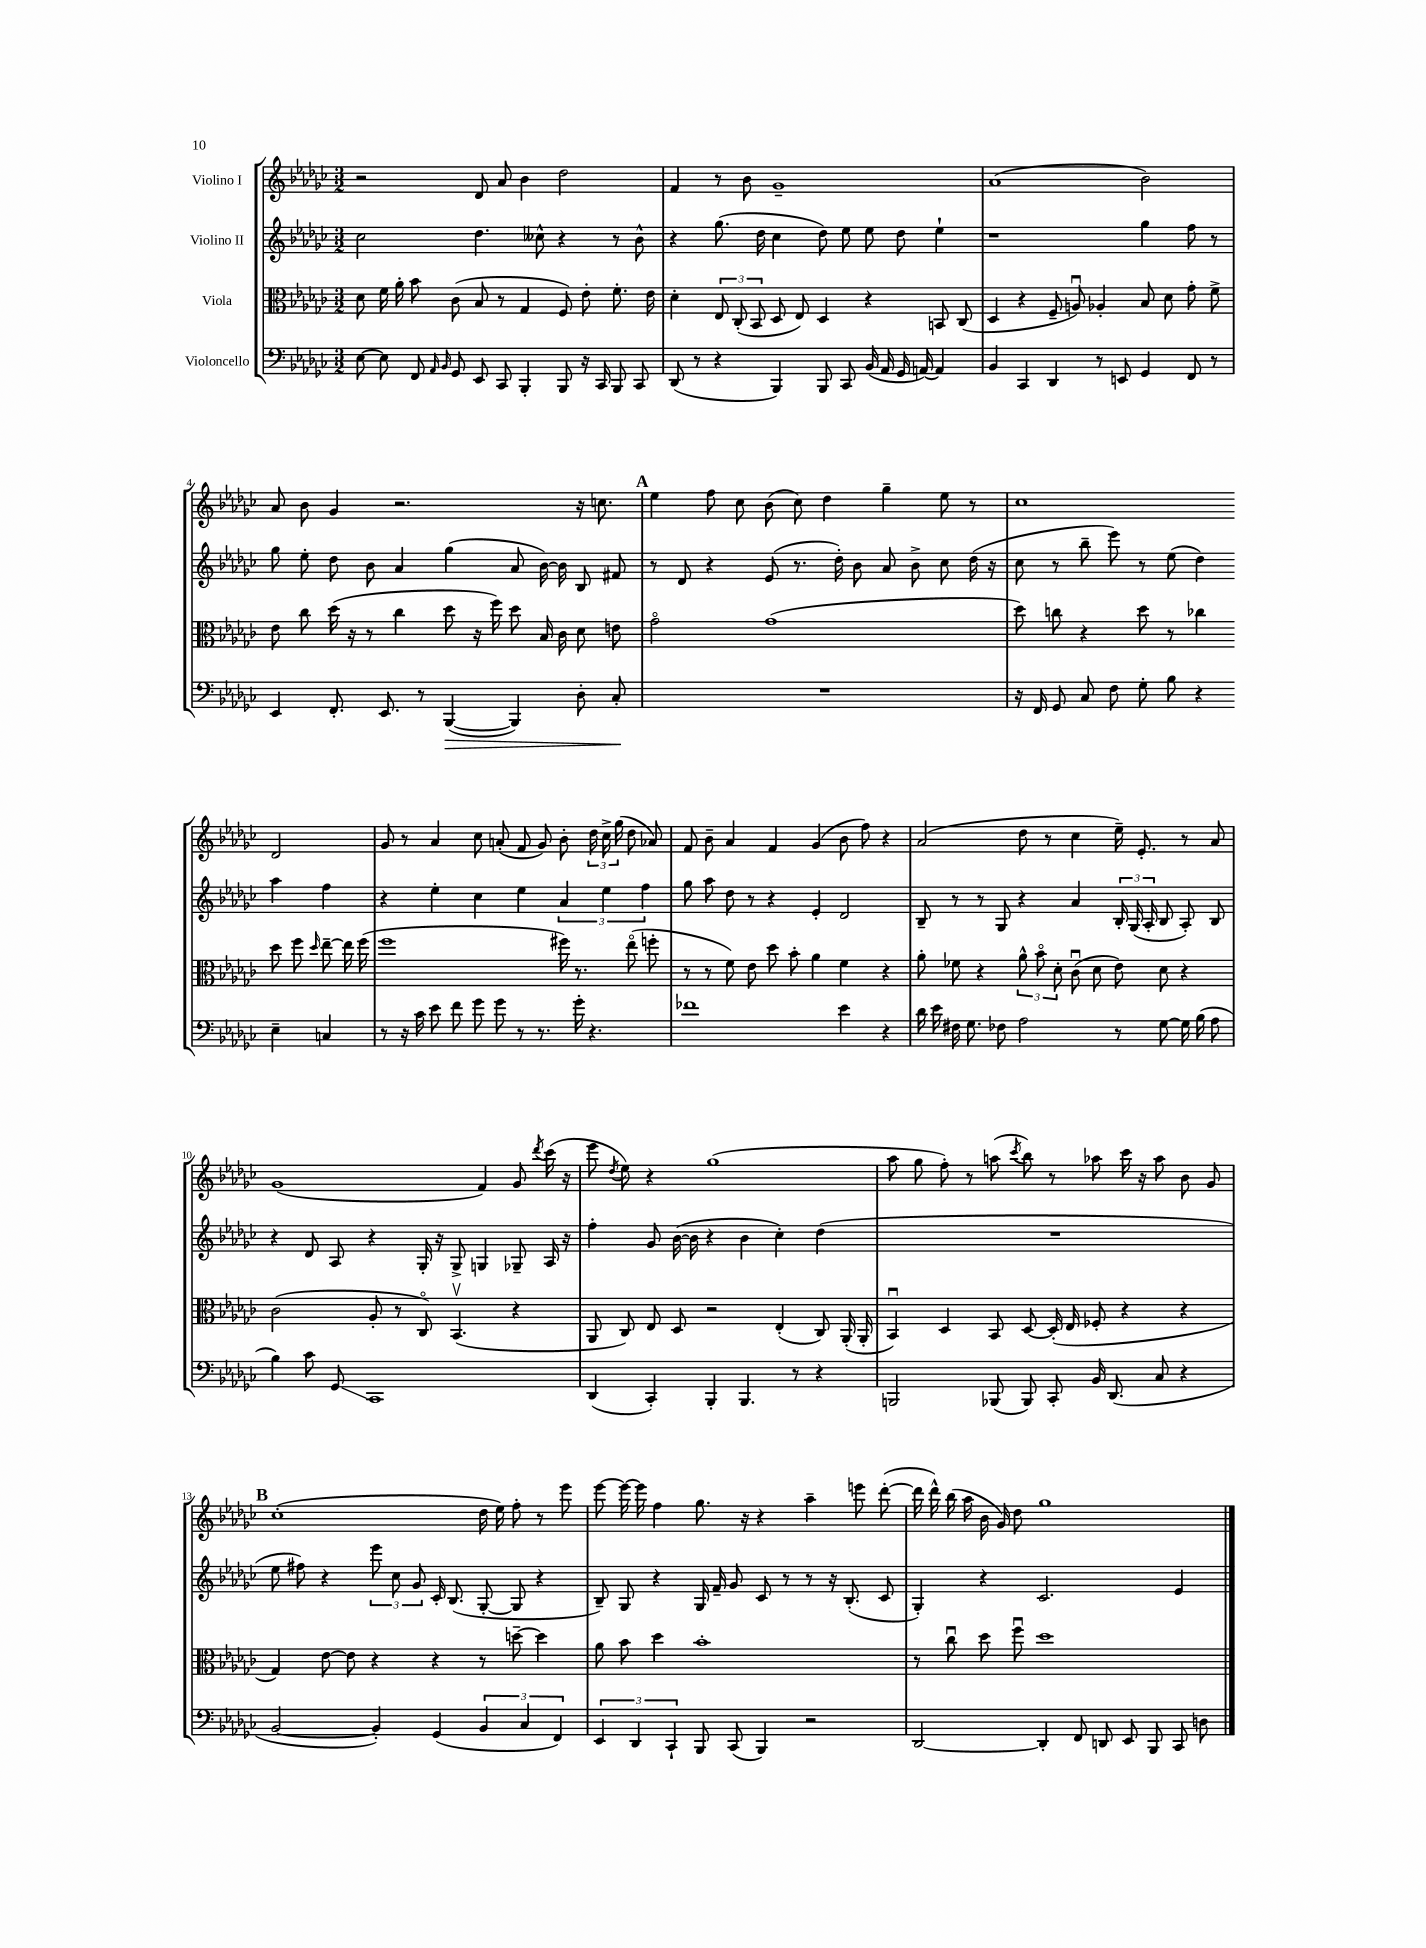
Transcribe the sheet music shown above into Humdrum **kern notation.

**kern	**kern	**kern	**kern
*staff4	*staff3	*staff2	*staff1
*clefF4	*clefC3	*clefG2	*clefG2
*k[b-e-a-d-g-c-]	*k[b-e-a-d-g-c-]	*k[b-e-a-d-g-c-]	*k[b-e-a-d-g-c-]
*M3/2	*M3/2	*M3/2	*M3/2
[8E-	8d-	2cc-	2r
8E-]	16f	.	.
.	16a-'	.	.
8FF	8b-	.	.
16qqAA-	.	.	.
16qqBB-	.	.	.
8GG-	(8c-	.	.
8EE-	8B-	4.dd-	8d-
8CC-	8r	.	8a-
4BBB-'	4G-	.	4b-
.	.	8cc--^^	.
8BBB-	8F)	4r	2dd-
16r	8e-'	.	.
16CC-	.	.	.
8BBB-	8.f'	8r	.
8CC-	.	8b-^^	.
.	16e-	.	.
=	=	=	=
(8DD-	4d-'	4r	4f
8r	.	.	.
4r	12E-	(8.gg-	8r
.	(12C-'	.	.
.	.	.	8b-
.	12BB-	.	.
.	.	16dd-	.
4BBB-)	8D-	4cc-	1g-~
.	8E-)	.	.
8BBB-	4D-	8dd-)	.
8CC-	.	8ee-	.
(16BB-	4r	8ee-	.
16AA-	.	.	.
16GG-	.	8dd-	.
[16AA)	.	.	.
4AA]	8BB	4ee-`	.
.	(8C-	.	.
=	=	=	=
4BB-	4D-	1r	(1a-
4CC-	4r	.	.
4DD-	8F~	.	.
.	8Au)	.	.
8r	4A-'	.	.
8EE	.	.	.
4GG-	8B-	4gg-	2b-)
.	8d-	.	.
8FF	8g-'	8ff	.
8r	8f^	8r	.
=	=	=	=
4EE-	8e-	8gg-	8a-
.	8cc-	8ee-'	8b-
8.FF'	(16dd-	8dd-	4g-
.	16r	.	.
.	8r	8b-	.
8.EE-	.	.	.
.	4cc-	4a-	2.r
8r	.	.	.
([4BBB-	8dd-	(4gg-	.
.	16r	.	.
.	16ff)	.	.
4BBB-])	8dd-	8a-	.
.	16B-	[16b-)	.
.	16c-	16b-]	.
8D-'	8d-	8B-	16r
.	.	.	8.cc
8C-'	8e	8f#	.
=	=	=	=
1.r	2g-o	8r	4ee-
.	.	8d-	.
.	.	4r	8ff
.	.	.	8cc-
.	(1g-	(8e-	(8b-
.	.	8.r	8cc-)
.	.	.	4dd-
.	.	16dd-')	.
.	.	8b-	.
.	.	8a-	4gg-~
.	.	8b-^	.
.	.	8cc-	8ee-
.	.	(16dd-	8r
.	.	16r	.
=	=	=	=
16r	8dd-)	8cc-	1cc-
16FF	.	.	.
8GG-	8cc	8r	.
8C-	4r	8bb-~	.
8F	.	8eee-)	.
8G-'	8dd-	8r	.
8B-	8r	(8ee-	.
4r	4cc-	4dd-)	.
4E-~	8dd-	4aa-	2d-
.	8ff	.	.
.	16qqdd-	.	.
4C	[8ee-~	4ff	.
.	16ee-]	.	.
.	(16ff	.	.
=	=	=	=
8r	1ff	4r	8g-
16r	.	.	8r
16c-	.	.	.
8e-	.	4ee-'	4a-
8f	.	.	.
8g-	.	4cc-	8cc-
8g-	.	.	(8a'
8r	.	4ee-	8f
8.r	.	.	8g-)
.	16ff#)	6a-	8b-'
16g-'	8.r	.	.
4.r	.	.	24dd-
.	.	6ee-	24cc-^
.	.	.	(24gg-
.	(8ee-o	.	8dd-
.	.	6ff	.
.	8ff'	.	8a-)
=	=	=	=
1f-	8r	8gg-	8f
.	8r	8aa-	8b-~
.	8f)	8dd-	4a-
.	8e-	8r	.
.	8dd-	4r	4f
.	8b-'	.	.
.	4a-	4e-'	(4g-
4e-	4f	2d-	8b-
.	.	.	8ff)
4r	4r	.	4r
=	=	=	=
16d-	8a-'	8B-~	(2a-
16e-	.	.	.
16F#	8f-	8r	.
8.G-	.	.	.
.	4r	8r	.
8F-	.	8G-	.
2A-	12a-^^	4r	8dd-
.	12b-o	.	.
.	.	.	8r
.	12d-'	.	.
.	(8c-u	4a-	4cc-
.	8d-	.	.
8r	8e-)	24B-'	16ee-~)
.	.	(24G-	.
.	.	.	8.e-'
.	.	24A-'	.
[8G-	8d-	8B-	.
16G-]	4r	8A-')	8r
(16B-	.	.	.
8A-	.	8B-	8a-
=	=	=	=
4B-)	(2c-	4r	(1g-
8c-	.	8d-	.
8GG-	.	8A-	.
1CC-	8A-'	4r	.
.	8r	.	.
.	8C-o)	16G-'	.
.	.	16r	.
.	(4.BB-v	8G-^	.
.	.	4G	4f)
.	4r	8G-~	8g-
.	.	.	8qddd-
.	.	16A-	(16ccc-
.	.	16r	16r
=	=	=	=
(4DD-	8AA-	4ff'	8eee-
.	.	.	8qdd-
.	8C-)	.	8ee-)
4CC-')	8E-	8g-	4r
.	8D-	([16b-	.
.	.	16b-]	.
4BBB-'	2r	4r	(1gg-
4.BBB-	.	4b-	.
.	(4E-'	4cc-')	.
8r	.	.	.
4r	8C-)	(4dd-	.
.	(16AA-'	.	.
.	16AA-'	.	.
=	=	=	=
2BBB	4BB-u)	1.r	8aa-
.	.	.	8gg-
.	4D-	.	8ff')
.	.	.	8r
(8BBB-	8BB-	.	(8aa
.	.	.	8qccc-
8BBB-)	[8D-	.	8bb-)
8CC-'	(16D-']	.	8r
.	16E-	.	.
16BB-	8F-'	.	8aa-
(8.DD-	.	.	.
.	4r	.	16ccc-
.	.	.	16r
8C-	.	.	8aa-
4r	4r	.	8b-
.	.	.	8g-
=	=	=	=
[2BB-	4G-)	8ee-	(1cc-'
.	.	8ff#)	.
.	[8e-	4r	.
.	8e-]	.	.
4BB-'])	4r	12eee-	.
.	.	12cc-	.
.	.	12g-	.
(4GG-	4r	16c-'	.
.	.	(8.B-	.
6BB-	8r	[8G-'	16dd-
.	.	.	16ee-)
.	[8dd~	8G-]	8ff'
6C-	.	.	.
.	4dd]	4r	8r
6FF)	.	.	.
.	.	.	8eee-
=	=	=	=
6EE-	8a-	8B-~)	[8eee-
.	8b-	8G-	16eee-_
6DD-	.	.	.
.	.	.	16eee-]
.	4dd-	4r	4ff
6CC-`	.	.	.
8BBB-	1b-'	16G-	8.gg-
.	.	16f~	.
(8CC-	.	8g-	.
.	.	.	16r
4BBB-)	.	8c-	4r
.	.	8r	.
2r	.	8r	4aa-~
.	.	16r	.
.	.	(8.B-'	.
.	.	.	8eee
.	.	8c-	([8ddd-'
=	=	=	=
[2DD-	8r	4G-')	16ddd-]
.	.	.	16ddd-^^)
.	8cc-u	.	(16bb-
.	.	.	16aa-
.	8dd-	4r	16b-
.	.	.	16g-)
.	8ffu	.	8dd-
4DD-']	1dd-	2.c-	1gg-
8FF	.	.	.
8DD	.	.	.
8EE-	.	.	.
8BBB-	.	.	.
8CC-	.	4e-	.
8D	.	.	.
==	==	==	==
*-	*-	*-	*-
